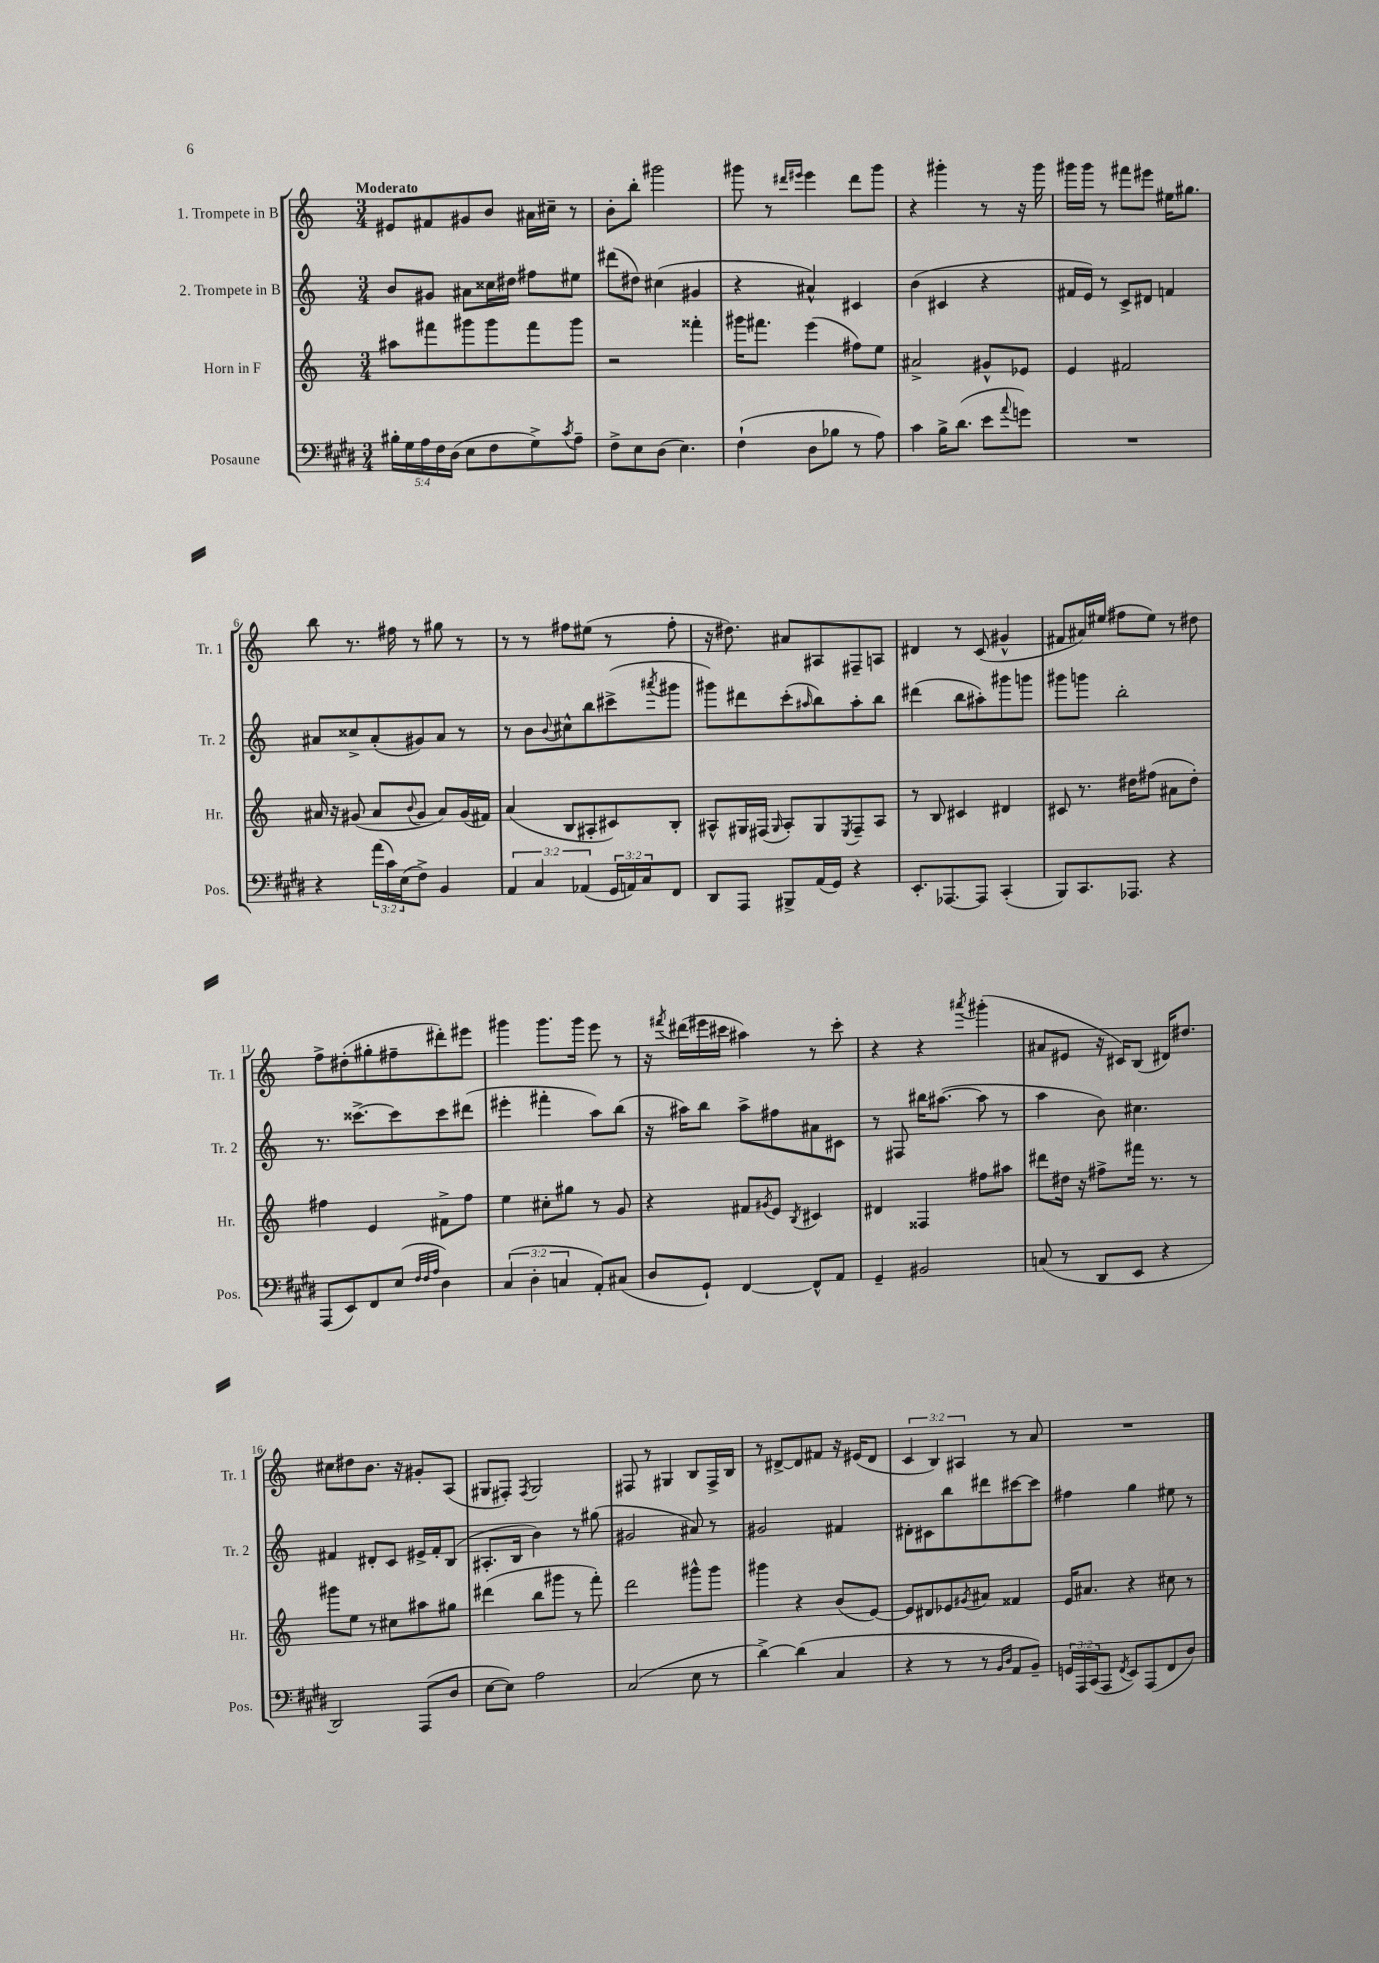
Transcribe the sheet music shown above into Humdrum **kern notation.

**kern	**kern	**kern	**kern
*staff4	*staff3	*staff2	*staff1
*clefF4	*clefG2	*clefG2	*clefG2
*k[f#c#g#d#]	*k[]	*k[]	*k[]
*M3/4	*M3/4	*M3/4	*M3/4
20B#'\LL	8aa#\L	8b/L	8e#/L
20G#\	.	.	.
20A\	.	.	.
.	8fff#\	8g#/J	8f#/
20F#\	.	.	.
(20D#\JJ	.	.	.
8E\L	8ggg#\	8a#\L	8g#/
8F#\	8ggg#\	16cc##\L	8b/J
.	.	16dd#\JJ	.
8G#^\)	8fff#\	8ff#\L	16a#\LL
.	.	.	16cc#~\JJ
8qc#/	.	.	.
8A~\J	8ggg#\J	8ee#\J	8r
=	=	=	=
8F#^\L	2r	(8ddd#\L	8b'\L
8E\	.	8dd#\J)	8bb'\J
(8D#\J	.	(4cc#\	2ggg#\
4.E\)	.	.	.
.	4fff##'\	4g#/	.
=	=	=	=
(4F#`\	16ggg#\LK	4r	8ggg#\
.	8.fff#\J	.	.
.	.	.	8r
.	.	.	16qqddd#/LL
.	.	.	16qqeee#/JJ
8D#\L	(4eee\	4a#^^/)	4eee#\
8B-\J	.	.	.
8r	8ff#\L)	4c#/	8ddd#\L
8A\)	8ee\J	.	8ggg#\J
=	=	=	=
4c#\	2a#^/	(4b\	4r
16B^\LK	.	4c#/	4ggg#'\
(8.d#\J	.	.	.
8e\L	8g#^^/L	4r	8r
8qqa/	.	.	.
8g\J)	8e-/J	.	16r
.	.	.	16ggg#\
=	=	=	=
2.r	4e/	16f#/LL	16ggg#\LL
.	.	16e/JJ)	16ggg#\JJ
.	.	8r	8r
.	2f#/	8c^/L	8fff#\L
.	.	8d#/J	8eee#\J
.	.	4f/	16ee#\LK
.	.	.	8.gg#\J
=	=	=	=
4r	16a#/	8a#/L	8bb\
.	16r	.	.
.	(8g#/	8cc##^/	8.r
(24a\LL	8a#/L	(8a#'/	.
24c#\)	.	.	.
.	.	.	16ff#\
(24E\J	.	.	.
.	8qqb/	.	.
8F#^\J)	8g#/J	8g#/)	8r
4BB/	8a#/L)	8a#/J	8gg#\
.	(16g#/L	8r	8r
.	16f#/JJ)	.	.
=	=	=	=
6AA/	(4a/	8r	8r
.	.	8b\L	8r
6C#/	.	.	.
.	.	8qqb/	.
.	8B/L	8cc#^^\	8ff#\L
(6AA-/	.	.	.
.	8A#'/	8bb\	(8ee#\J
24GG#/LL	8c#/)	(8ccc#^\	8r
24AA/)	.	.	.
24C#/J	.	.	.
.	.	8qaaa#/	.
8FF#/J	8B'/J	8ggg#\J	8ff#'\
=	=	=	=
8DD#/L	8A#^^/L	8ggg#\L)	16r
.	.	.	8.dd#\)
8AAA/J	16G#/L	8ddd#\	.
.	(16F#/JJ	.	.
.	16qqG#/	.	.
8BBB#^/L	8A#'/L)	(8ccc'\	8a#/L
.	.	16qqaa#/	.
(16AA/L	8G#/	8bb\)	8A#/
16GG#/JJ)	.	.	.
.	8qE/	.	.
4r	8F#~/	8aa#'\	8F#~/
.	8A#/J	8bb\J	8A/J
=	=	=	=
8.EE'/L	8r	(4ddd#\	4d#/
.	8B/	.	.
[8.AAA-/	.	.	.
.	4c#/	8bb\L	8r
8AAA-/]J	.	8aa#'\)	(8c/
(4CC#'/	4d#/	8ggg#\	4g#^^/
.	.	8ggg\J	.
=	=	=	=
8BBB/L)	8c#/	8ggg#\L	8f#/L
8.CC#/	8.r	8ggg\J	16a#/L)
.	.	.	(16ee#/JJ
.	.	2bb'\	8ff#\L
8.AAA-/J	16dd#\LK	.	.
.	(8ff#\J	.	8ee#\J)
4r	8a#\L	.	8r
.	8dd#'\J)	.	8dd#\
=	=	=	=
(8AAA/L	4ff#\	8.r	8ff^\L
8EE/)	.	.	(8dd#'\
.	.	[8.ccc##^\L	.
8FF#/	4e/	.	8gg#'\
(8E/J	.	8ccc##\]	8ff#~\
32qqF#/LLL	.	.	.
32qqF#/	.	.	.
32qqA/JJJ	.	.	.
4D#\)	8f#^\L	8ccc##\	8ddd#'\)
.	8ff#\J	(8ddd#\J	8eee#\J
=	=	=	=
(6C#/	4ee\	4eee#'\	4ggg#\
6D#'\	.	.	.
.	8cc#'\L	4fff#'\	8.ggg#\L
6C/	.	.	.
.	8gg#\J	.	.
.	.	.	16ggg#\Jk
8AA'/L)	8r	8aa\L)	8eee\
(8C#/J	8g/	(8bb\J	8r
=	=	=	=
8D#/L	4r	16r	16r
.	.	.	8qfff#/
.	.	16aa#\LK)	(16ddd#\LL
8GG#`/J)	.	8bb\J	16eee#\
.	.	.	16ccc#\JJ
[4FF#/	8f#/L	8aa#^\L	4aa#\)
.	8qg#/	.	.
.	8e/J	8ff#\	.
.	8qB/	.	.
8FF#^^/]L	4c#/	8a#\	8r
8AA/J	.	8c#\J	8ccc#'\
=	=	=	=
4GG#~/	4d#/	8r	4r
.	.	8F#/	.
2BB#/	4F##/	16bb#\LK	4r
.	.	([8.aa#\J	.
.	.	.	8qaaa#/
.	8ff#\L	8aa#\]	(4ggg#'\
.	8aa#\J	8r	.
=	=	=	=
(8C/	8ddd#\L	4aa\	8a#/L
8r	16dd#\Jk	.	8e#/J
.	16r	.	.
8DD#/L	8ff#^\L	8b\)	16r
.	.	.	16c#/LK)
8EE/J	16fff#\Jk	4.cc#\	(8B/J
.	8.r	.	.
4r	.	.	16d#/LK)
.	.	.	8.dd#/J
.	8r	.	.
=	=	=	=
2DD#/)	8ggg#\L	4f#/	8cc#\L
.	8ee\J	.	8dd#\
.	8r	8d#'/L	8.b\J
.	8cc#\L	8c/J	.
.	.	.	16r
(8AAA/L	8aa#\	16e#^/LL	8g#'/L
.	.	16f#'/J	.
8D#/J	8gg#\J	(8B/J	(8A/J
=	=	=	=
[8E\L	(4ddd#\	8.A#'/L	8G#/L
8E\]J)	.	.	8F#'/J)
.	.	16B/Jk	.
.	.	.	8qF#/
2A\	8bb\L	4b\)	2G#/
.	8ggg#\J	.	.
.	8r	8r	.
.	8fff'\)	(8gg#\	.
=	=	=	=
(2C#/	2ddd\	2g#/	8F#/
.	.	.	8r
.	.	.	4G#/
8E\	8ggg#^^\L	8a#/)	8B/L
8r	8ggg#\J	8r	16F#^/L
.	.	.	16B/JJ
=	=	=	=
[4d#^\)	4ggg#\	2g#/	8r
.	.	.	[8d#^/L
(4d#\]	4r	.	8d#/]
.	.	.	8f#/J
4C#/	(8b/L	4f#/	16r
.	.	.	(16e#/LK
.	[8e/J)	.	8d#/J
=	=	=	=
4r	8e/]L	8d#'\L	6c/
.	8d#/	8c#\	.
.	.	.	6B/)
8r	8e-/	8bb\	.
.	.	.	6A#/
.	8qg#/	.	.
8r	8a#/J	8ddd#\	.
16qqBB/LL	.	.	.
16qqD#/JJ	.	.	.
8AA/L	4f##/	[8ccc#\	8r
8BB~/J)	.	8ccc#\]J	8a/
=	=	=	=
24GG/LL	16e/LK	4ff#\	2.r
24AAA/	.	.	.
.	8.a#/J	.	.
(24CC#/J	.	.	.
8AAA/J	.	.	.
8qFF#/	.	.	.
8EE/L)	4r	4gg\	.
(8AAA/	.	.	.
8FF#/	8cc#\	8ee#\	.
8D#/J)	8r	8r	.
==	==	==	==
*-	*-	*-	*-
